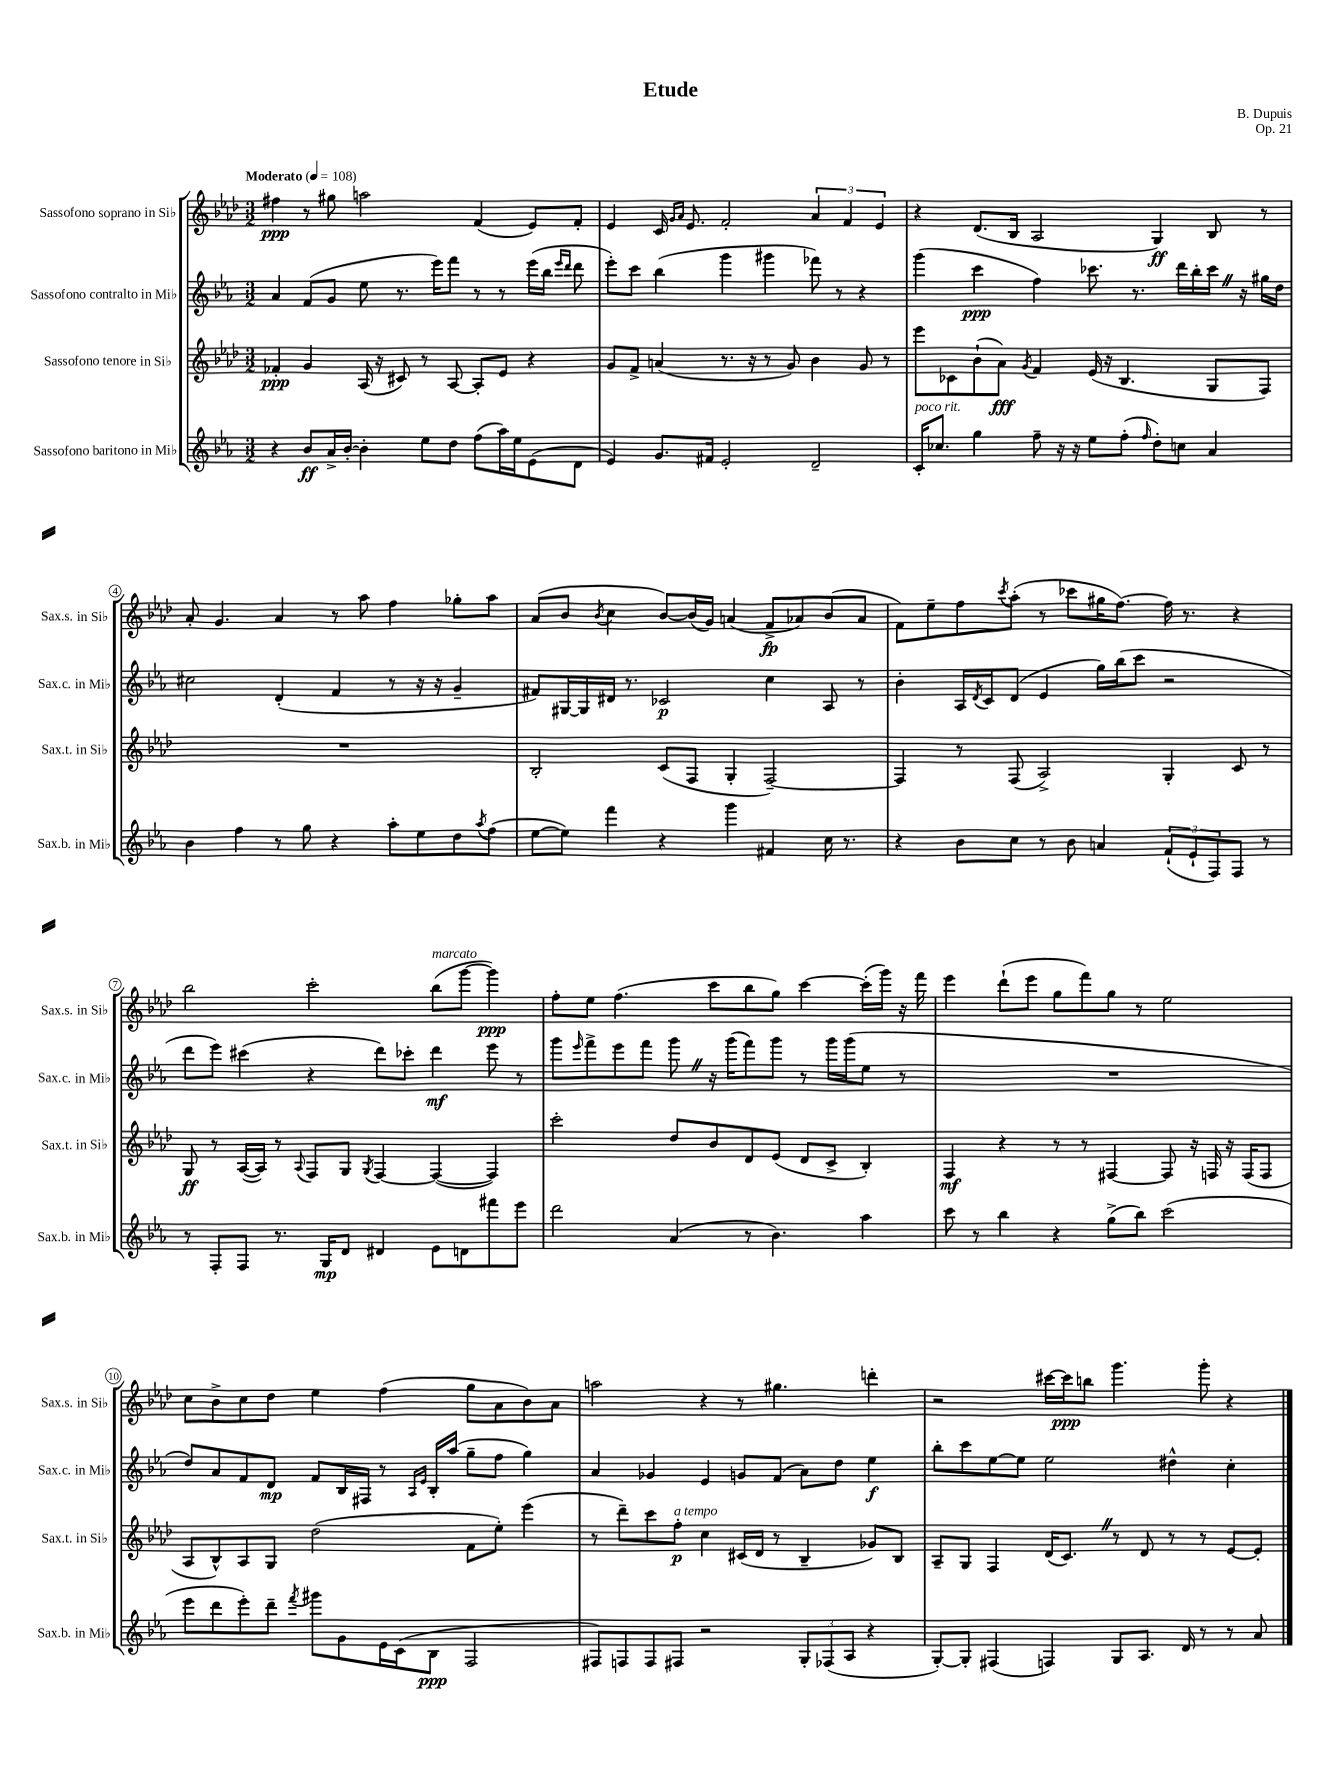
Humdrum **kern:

**kern	**dynam	**kern	**dynam	**kern	**dynam	**kern	**dynam
*part4	*part4	*part3	*part3	*part2	*part2	*part1	*part1
*staff4	*staff4	*staff3	*staff3	*staff2	*staff2	*staff1	*staff1
*I"Sassofono baritono in Mi♭	*	*I"Sassofono tenore in Si♭	*	*I"Sassofono contralto in Mi♭	*	*I"Sassofono soprano in Si♭	*
*I'Sax.b. in Mi♭	*	*I'Sax.t. in Si♭	*	*I'Sax.c. in Mi♭	*	*I'Sax.s. in Si♭	*
*clefG2	*	*clefG2	*	*clefG2	*	*clefG2	*
*k[b-e-a-]	*	*k[b-e-a-d-]	*	*k[b-e-a-]	*	*k[b-e-a-d-]	*
*M3/2	*	*M3/2	*	*M3/2	*	*M3/2	*
*MM108	*	*MM108	*	*MM108	*	*MM108	*
=1	=1	=1	=1	=1	=1	=1	=1
!	!	!	!	!	!	!LO:TX:a:B:t=Moderato	!
4r	.	4f-X'/	ppp	4a-/	.	4ff#X\	ppp
8b-/L	ff	4g/	.	(8f/L	.	8r	.
16a-^/L	.	.	.	8g/J	.	8gg#X\	.
[16b-'/JJ	.	.	.	.	.	.	.
4b-'\]	.	(16A-/	.	8ee-\	.	2aan\	.
.	.	16r	.	.	.	.	.
.	.	8c#X/)	.	8.r	.	.	.
8ee-\L	.	8r	.	.	.	.	.
.	.	.	.	16eee-\KL)	.	.	.
8dd\J	.	[8A-/	.	8fff\J	.	.	.
(8ff\L	.	8A-'/L]	.	8r	.	(4f/	.
16aa-\L)	.	8e-/J	.	8r	.	.	.
16ee-\J	.	.	.	.	.	.	.
(8e-\	.	4r	.	(16eee-\LL	.	8e-/L)	.
.	.	.	.	16bb-\JJ	.	.	.
.	.	.	.	16qqeee-/LL	.	.	.
.	.	.	.	16qqddd/JJ	.	.	.
8d\J	.	.	.	8ddd\	.	8f'/J	.
=2	=2	=2	=2	=2	=2	=2	=2
4e-/)	.	8g/L	.	8eee-'\L)	.	4e-/	.
.	.	8f^/J	.	8ccc\J	.	.	.
8.g/L	.	(4an/	.	(4bb-\	.	16c/	.
.	.	.	.	.	.	16qqg/LL	.
.	.	.	.	.	.	16qqa-/JJ	.
.	.	.	.	.	.	8.e-/	.
16f#X/Jk	.	.	.	.	.	.	.
2e-'/	.	8.r	.	4ggg\	.	2f'/	.
.	.	16r	.	.	.	.	.
.	.	8r	.	4ggg#X\	.	.	.
.	.	8g/)	.	.	.	.	.
2d~/	.	4b-\	.	8fff-X\)	.	6a-/	.
.	.	.	.	8r	.	.	.
.	.	.	.	.	.	6f/	.
.	.	8g/	.	4r	.	.	.
.	.	.	.	.	.	6e-/	.
.	.	8r	.	.	.	.	.
=3	=3	=3	=3	=3	=3	=3	=3
!LO:TX:a:i:t=poco rit.	!	!	!	!	!	!	!
16c'/KL	.	8eee-\L	.	(4ggg\	.	4r	.
8.cc-X/J	.	.	.	.	.	.	.
.	.	8c-X\	.	.	.	.	.
4gg\	.	(8b-`\	.	4ccc\	ppp	(8.d-/L	.
.	.	8a-\J)	fff	.	.	.	.
.	.	.	.	.	.	16B-/Jk	.
.	.	8qg/	.	.	.	.	.
8ff~\	.	4f/	.	4ff\)	.	2A-/	.
16r	.	.	.	.	.	.	.
16r	.	.	.	.	.	.	.
8ee-\L	.	(16e-/	.	8.ccc-X\	.	.	.
.	.	16r	.	.	.	.	.
(8ff'\J	.	4.B-/	.	.	.	.	.
.	.	.	.	8.r	.	.	.
16qqff/	.	.	.	.	.	.	.
8dd'\L)	.	.	.	.	.	4G/)	ff
8ccn\J	.	.	.	16ddd\LL	.	.	.
.	.	.	.	16bb-'\	.	.	.
4a-/	.	8G/L	.	16ccc-Z\JJ	.	8B-/	.
.	.	.	.	16r	.	.	.
.	.	8F/J)	.	16gg#X\LL	.	8r	.
.	.	.	.	16dd\JJ	.	.	.
!!LO:LB:g=z
=4	=4	=4	=4	=4	=4	=4	=4
4b-\	.	1.r	.	2cc#X\	.	8a-'/	.
.	.	.	.	.	.	4.g/	.
4ff\	.	.	.	.	.	.	.
8r	.	.	.	(4d'/	.	4a-/	.
8gg\	.	.	.	.	.	.	.
4r	.	.	.	4f/	.	8r	.
.	.	.	.	.	.	8aa-\	.
8aa-'\L	.	.	.	8r	.	4ff\	.
8ee-\	.	.	.	16r	.	.	.
.	.	.	.	16r	.	.	.
8dd\	.	.	.	4g~/	.	8gg-X'\L	.
8qaa-/	.	.	.	.	.	.	.
(8ff\J	.	.	.	.	.	8aa-\J	.
=5	=5	=5	=5	=5	=5	=5	=5
[8ee-\L	.	2B-'/	.	8f#X/L)	.	(8a-/L	.
8ee-\J])	.	.	.	[16G#X/L	.	8b-/J	.
.	.	.	.	16G#/]	.	.	.
.	.	.	.	.	.	8qb-/	.
4fff\	.	.	.	16d#X/JJ	.	4cc\	.
.	.	.	.	8.r	.	.	.
4r	.	(8c/L	.	2c-X/	p	[8b-/L)	.
.	.	8F/J	.	.	.	(16b-/L]	.
.	.	.	.	.	.	16g/JJ)	.
4ggg\	.	4G'/	.	.	.	(4an/	.
4f#X/	.	[2F~/)	.	4cc\	.	8f^/L	fp
.	.	.	.	.	.	8a-X/)	.
16cc\	.	.	.	8A-/	.	(8b-/	.
8.r	.	.	.	.	.	.	.
.	.	.	.	8r	.	8a-/J	.
=6	=6	=6	=6	=6	=6	=6	=6
4r	.	4F/]	.	4b-'\	.	8f\L)	.
.	.	.	.	.	.	8ee-~\	.
8b-\L	.	8r	.	16A-/LL	.	8ff\	.
.	.	.	.	8qd/	.	.	.
.	.	.	.	16c/J	.	.	.
.	.	.	.	.	.	8qccc/	.
8cc\J	.	(8F/	.	(8d/J	.	(8aa-'\J	.
8r	.	2A-^/)	.	4e-/	.	8r	.
8b-\	.	.	.	.	.	8ccc-X\L	.
4an/	.	.	.	16gg\LL)	.	16gg#X\K	.
.	.	.	.	(16bb-\J	.	[8.ff\J)	.
.	.	.	.	8ccc\J	.	.	.
(12f`/L	.	4G'/	.	2r	.	16ff\]	.
.	.	.	.	.	.	8.r	.
12e-`/	.	.	.	.	.	.	.
12F/)	.	.	.	.	.	.	.
8F/J	.	8c/	.	.	.	4r	.
8r	.	8r	.	.	.	.	.
!!LO:LB:g=z
=7	=7	=7	=7	=7	=7	=7	=7
8r	.	8G/	ff	8ddd\L	.	2bb-\	.
8F'/L	.	8r	.	8eee-\J)	.	.	.
8F/J	.	([16A-/LL	.	(4ccc#X\	.	.	.
.	.	16A-/JJ])	.	.	.	.	.
8.r	.	8r	.	.	.	.	.
.	.	8qqA-/	.	.	.	.	.
.	.	8F/L	.	4r	.	2ccc'\	.
16G/KL	mp	.	.	.	.	.	.
8d/J	.	8G/J	.	.	.	.	.
.	.	8qG/	.	.	.	.	.
4d#X/	.	[4F/	.	8ddd\L)	.	.	.
.	.	.	.	8ccc-X'\J	.	.	.
!	!	!	!	!	!	!LO:TX:a:i:t=marcato	!
8e-\L	.	(4F/_	.	4ddd\	mf	(8bb-\L	.
8dn\	.	.	.	.	.	[8ggg\J	.
8fff#X\	.	4F/])	.	8eee-\	.	4ggg\])	ppp
8eee-\J	.	.	.	8r	.	.	.
=8	=8	=8	=8	=8	=8	=8	=8
2ddd\	.	2ccc'\	.	8ggg\L	.	8ff'\L	.
.	.	.	.	16qqeee-/	.	.	.
.	.	.	.	8fff^\	.	8ee-\J	.
.	.	.	.	8eee-\	.	(4.ff\	.
.	.	.	.	8fff\J	.	.	.
(4a-/	.	8dd-/L	.	8gggZ\	.	.	.
.	.	8b-/	.	16r	.	8ccc\L	.
.	.	.	.	(16ggg\KL	.	.	.
8r	.	8d-/	.	8fff\)	.	8bb-\	.
4.b-\)	.	(8e-/J	.	8ggg\J	.	8gg\J)	.
.	.	8d-/L	.	8r	.	[4ccc\	.
.	.	8c^/J	.	16ggg\LL	.	.	.
.	.	.	.	(16ggg\J	.	.	.
4aa-\	.	4B-'/)	.	8ee-\J	.	(16ccc'\LL]	.
.	.	.	.	.	.	16ggg\JJ)	.
.	.	.	.	8r	.	16r	.
.	.	.	.	.	.	16fff\	.
=9	=9	=9	=9	=9	=9	=9	=9
8ccc\	.	4F/	mf	1.r	.	4eee-\	.
8r	.	.	.	.	.	.	.
4bb-\	.	4r	.	.	.	(8ddd-`\L	.
.	.	.	.	.	.	8eee-\J	.
4r	.	8r	.	.	.	8gg\L	.
.	.	8r	.	.	.	8fff\)	.
(8gg^\L	.	[4F#X/	.	.	.	8gg\J	.
8bb-\J)	.	.	.	.	.	8r	.
(2ccc\	.	8F#/]	.	.	.	2ee-\	.
.	.	16r	.	.	.	.	.
.	.	16Fn/	.	.	.	.	.
.	.	16r	.	.	.	.	.
.	.	(16F/KL	.	.	.	.	.
.	.	8F/J	.	.	.	.	.
!!LO:LB:g=z
=10	=10	=10	=10	=10	=10	=10	=10
8eee-\L	.	8A-/L	.	8dd/L)	.	8cc\L	.
8ddd\	.	8B-^^/)	.	8a-/	.	8b-^\	.
8eee-'\)	.	8A-/	.	8f/	.	8cc\	.
8ddd~\J	.	8G/J	.	8d/J	mp	8dd-\J	.
8qfff/	.	.	.	.	.	.	.
8ggg#X\L	.	(2dd-\	.	8f/L	.	4ee-\	.
8g\	.	.	.	16B-/L	.	.	.
.	.	.	.	16F#X/JJ	.	.	.
16e-\L	.	.	.	8r	.	(4ff\	.
(16c\J	.	.	.	.	.	.	.
.	.	.	.	16qqA-/LL	.	.	.
.	.	.	.	16qqe-/JJ	.	.	.
8B-\J	ppp	.	.	16B-'/LL	.	.	.
.	.	.	.	(16aa-/JJ	.	.	.
2F/	.	8f\L	.	8gg~\L	.	8gg\L	.
.	.	8ee-'\J)	.	8ff\J	.	8a-\	.
.	.	(4eee-\	.	4gg\)	.	8b-\)	.
.	.	.	.	.	.	8a-\J	.
=11	=11	=11	=11	=11	=11	=11	=11
8F#X/L)	.	8r	.	4a-/	.	2aan\	.
8Fn/	.	8ddd-~\L)	.	.	.	.	.
8F/	.	8ccc\	.	4g-X/	.	.	.
!	!	!LO:TX:a:i:t=a tempo	!	!	!	!	!
8F#X/J	.	8ff'\J	p	.	.	.	.
2r	.	4cc\	.	4e-/	.	4r	.
.	.	(16c#X/LL	.	8gn/L	.	8r	.
.	.	16d-/JJ	.	.	.	.	.
.	.	8r	.	(8f/J	.	4.gg#X\	.
12G'/L	.	4B-~/	.	8a-\L)	.	.	.
(12F-X/	.	.	.	.	.	.	.
.	.	.	.	8dd\J	.	.	.
12A-/J	.	.	.	.	.	.	.
4r	.	8g-X/L)	.	4ee-\	f	4dddn'\	.
.	.	8B-/J	.	.	.	.	.
=12	=12	=12	=12	=12	=12	=12	=12
[8G'/L)	.	8A-~/L	.	8bb-'\L	.	2r	.
8G'/J]	.	8G/J	.	8ccc\	.	.	.
(4F#X/	.	4F/	.	[8ee-\	.	.	.
.	.	.	.	8ee-\J]	.	.	.
4Fn/)	.	(16d-/KL	.	2ee-\	.	[16ccc#X\LL	.
.	.	8.cZ/J)	.	.	.	16ccc#\J]	ppp
.	.	.	.	.	.	8bbn\J	.
8G/L	.	8r	.	.	.	4.ggg\	.
8.A-/J	.	8d-/	.	.	.	.	.
.	.	8r	.	4dd#X^^\	.	.	.
16d/	.	.	.	.	.	.	.
8r	.	8r	.	.	.	8ggg'\	.
8r	.	[8e-/L	.	4cc'\	.	4r	.
8a-/	.	8e-'/J]	.	.	.	.	.
==	==	==	==	==	==	==	==
*-	*-	*-	*-	*-	*-	*-	*-
